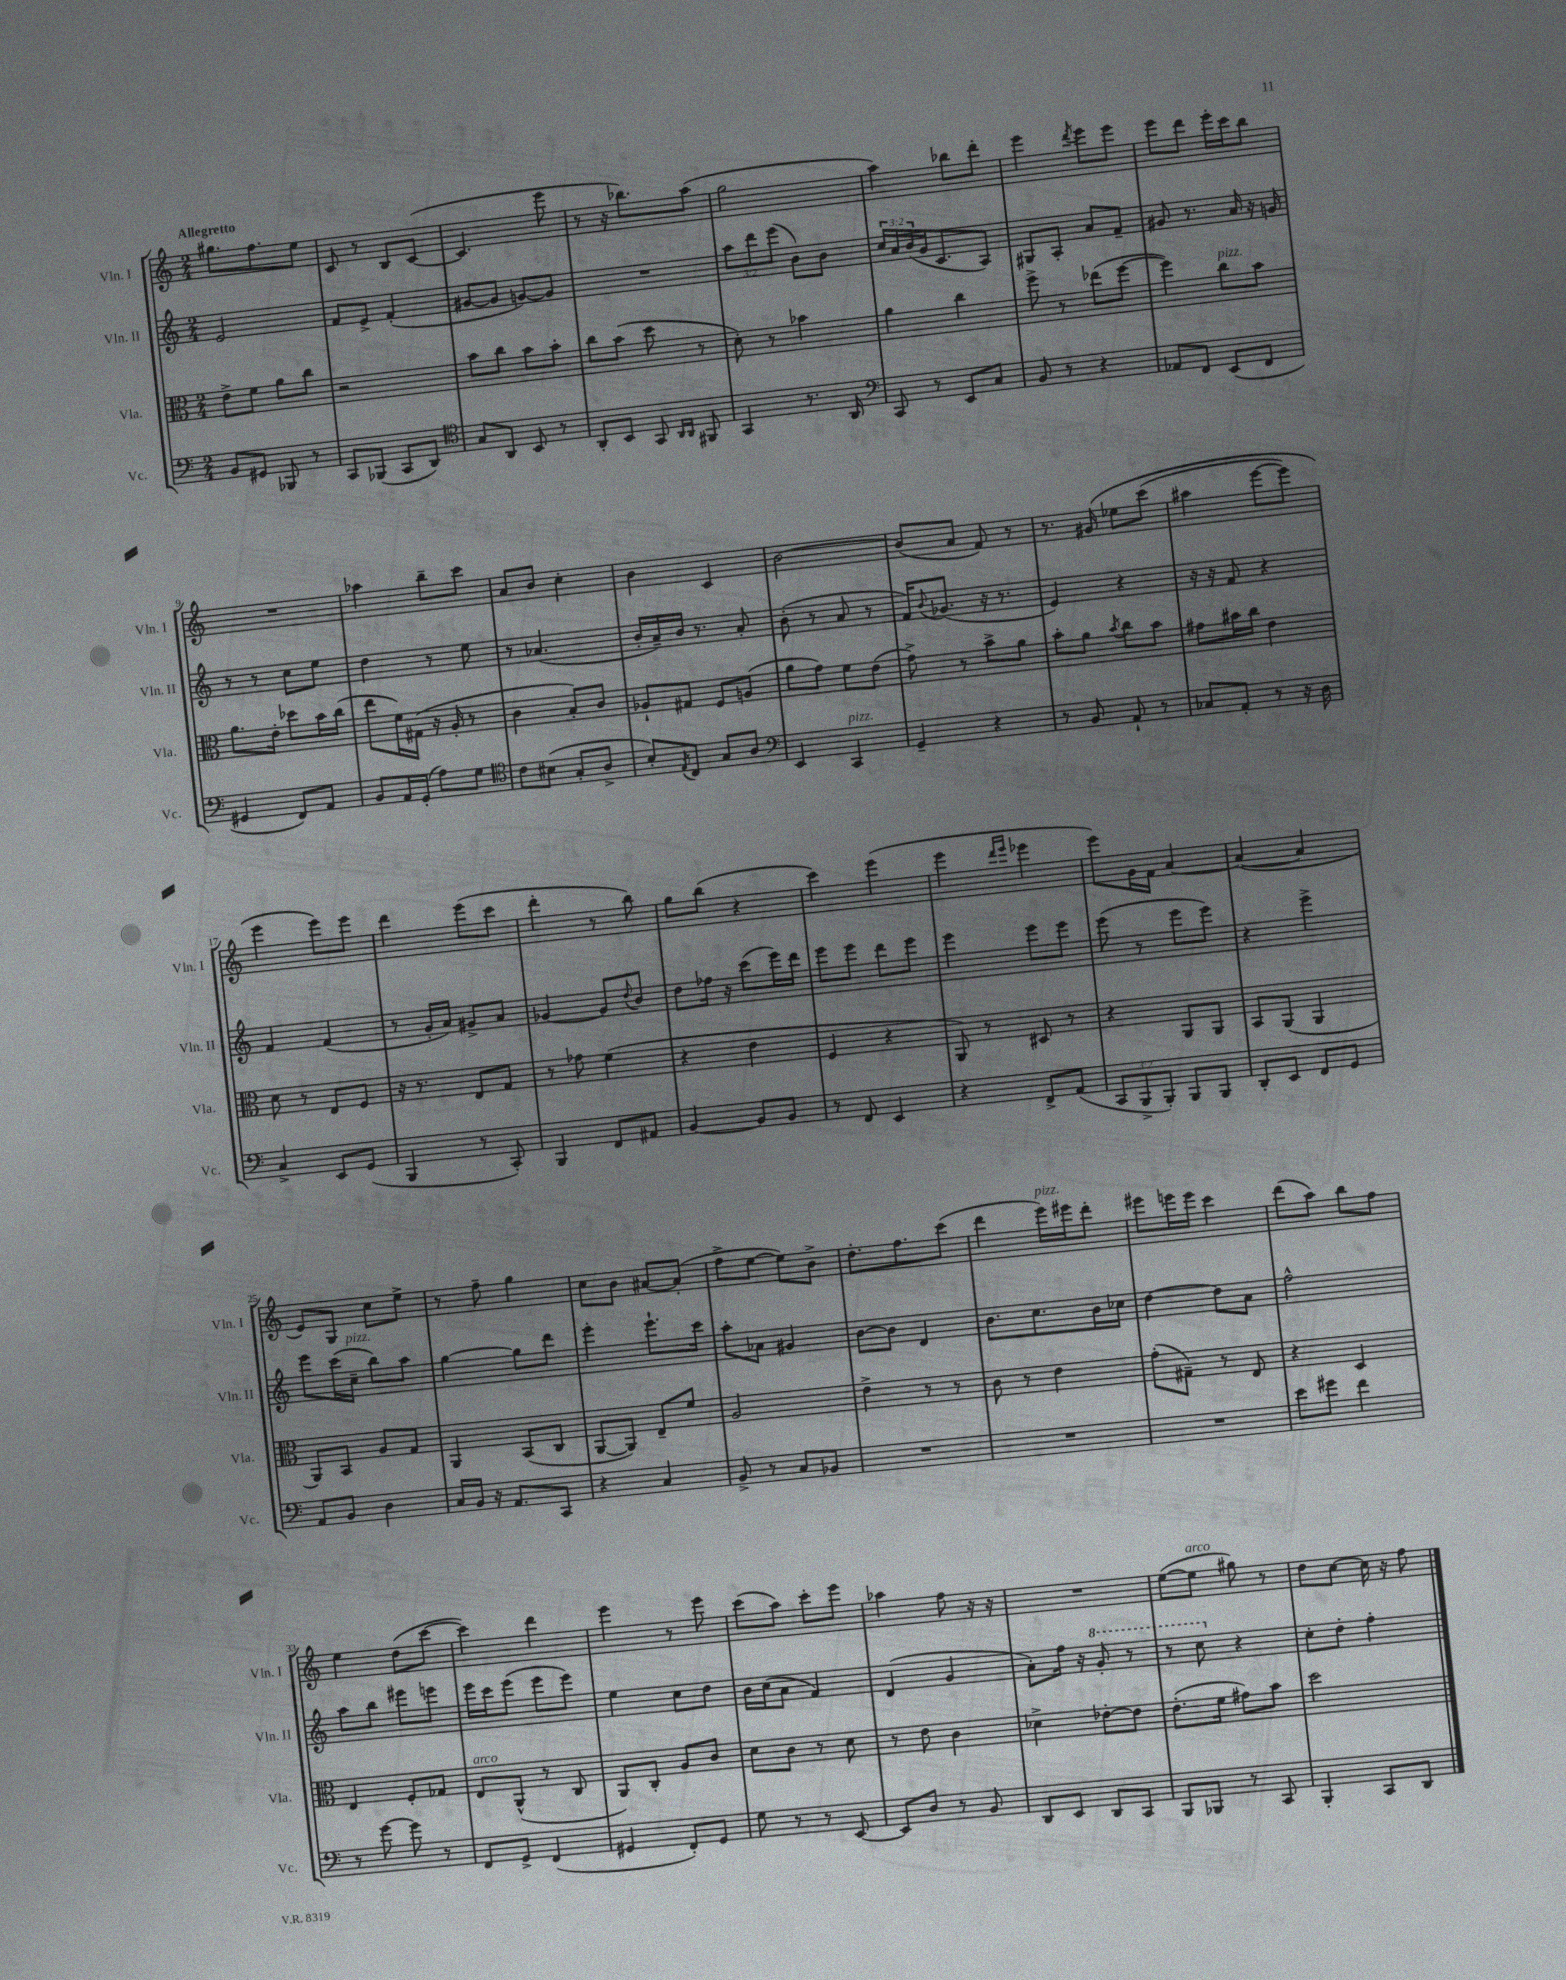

**kern	**kern	**kern	**kern
*staff4	*staff3	*staff2	*staff1
*clefF4	*clefC3	*clefG2	*clefG2
*k[]	*k[]	*k[]	*k[]
*M2/4	*M2/4	*M2/4	*M2/4
8BB	8e^	2e	8.gg#
8GG#	8f	.	.
.	.	.	8.ff
8BBB-	8a	.	.
8r	8cc	.	8ee
=	=	=	=
8CC	2r	8f	8c
(8BBB-	.	8e^	8r
8CC	.	(4f'	8B
8DD)	.	.	([8c
=	=	=	=
*clefC4	*	*	*
8G	8b	[8g#	4.c]
8AA	8cc	8g#]	.
8BB	8b	[8g)	.
8r	8b'	8g]	8eee
=	=	=	=
8AA'	8cc	2r	8r
8BB	(8b	.	16r
.	.	.	8.bb-)
8GG	8dd	.	.
16qqAA	.	.	.
16qqAA	.	.	.
8FF#	8r	.	(8aa
=	=	=	=
4GG	8d')	12aa	2gg
.	.	12ddd	.
.	8r	.	.
.	.	(12eee	.
8.r	4b-	8b)	.
.	.	8b	.
16AA	.	.	.
=	=	=	=
*clefF4	*	*	*
8CC	4a	24cc	4aa)
.	.	24a	.
.	.	(24b	.
8r	.	16g	.
.	.	8.c	.
8EE	4cc	.	8bb-
8C	.	8A)	8ddd'
=	=	=	=
8BB	8ff^	8G#	4eee
8r	8r	8A'	.
.	.	.	8qddd
4r	(8ee-	8a	8eee
.	[8ff	8f~	8eee
=	=	=	=
8AA-	4ff])	8g#	8eee
8FF	.	8.r	8ddd
(8EE	8cc	.	16eee'
.	.	16a	16ccc
8FF	8b	16r	8bb
.	.	16g	.
=	=	=	=
4GG#	8.a	8r	2r
.	.	8r	.
.	16e'	.	.
8FF)	8dd-	8cc	.
8AA	16b	8ee	.
.	(16cc	.	.
=	=	=	=
8BB	8ee	4dd	4aa-
16AA	16f)	.	.
(16GG'	(16G#	.	.
8A)	16r	8r	8bb~
.	16A'	.	.
8G	8r	8ee	8ccc
=	=	=	=
*clefC4	*	*	*
8c	4c	8r	8a
(8B#	.	(4.a-	8b
8G'	8B')	.	4cc'
8A^	8c	.	.
=	=	=	=
8B')	8A-`	16b'	4b
.	.	16a~)	.
8qE	.	.	.
8C	8G#	16b	.
.	.	8.r	.
8G	8F	.	4c
8A	(8A	8a'	.
=	=	=	=
*clefF4	*	*	*
4EE	8a	(8b'	[2b
.	8g)	8r	.
4CC	8f	8a	.
.	(8e	8r	.
=	=	=	=
4GG~	8g^)	16f)	(8b]
.	.	8qqb	.
.	.	(8.g-	.
.	8r	.	8a
4r	8b^	16r	8f)
.	.	8.r	.
.	8a	.	8r
=	=	=	=
8r	8b'	4e)	8.r
8BB	8a	.	.
.	.	.	&(16g#
.	8qb	.	.
8AA`	8cc	4r	8ee-
8r	8b	.	(8ccc
=	=	=	=
8C-	8g#	16r	4aa#
.	.	16r	.
8AA'	16b#	8f	.
.	16cc	.	.
8r	4e	4r	[8eee
16r	.	.	8eee])
16D	.	.	.
=	=	=	=
4C^	8d	4f	4eee
.	8r	.	.
8EE	8E	(4f	8eee&)
(8GG	8F	.	8eee
=	=	=	=
4BBB	16r	8r	4ddd
.	8.r	.	.
.	.	16g'	.
.	.	16a)	.
8r	8E	8g#^	(8eee
8CC')	8G	8a	8ccc
=	=	=	=
4BBB	8r	[4g-	4ddd'
.	8g-	.	.
8FF	(4f	8g-]	8r
.	.	8qqdd	.
8AA#	.	8b	8bb)
=	=	=	=
[4BB	4r	8dd	8gg
.	.	16ff-	(8bb
.	.	16r	.
8BB]	4e	(8ccc	4r
8BB	.	16eee)	.
.	.	16ddd	.
=	=	=	=
8r	4F	8eee	4ccc)
8FF	.	8eee	.
4EE	4r	8ddd	(4eee
.	.	8eee	.
=	=	=	=
4r	8AA)	4eee	4eee
.	8r	.	.
.	.	.	16qqddd
.	.	.	16qqeee
8FF^	8D#	8eee	4eee-
(8AA	8r	8eee	.
=	=	=	=
12CC	4r	(8eee	8eee)
12BBB^	.	.	.
.	.	8r	16g
12BBB')	.	.	.
.	.	.	16f
8BBB	8AA	8eee	[4a
8BBB	8AA	8eee)	.
=	=	=	=
8DD'	8BB	4r	(4a_
8EE	(8AA	.	.
8FF	4AA	4eee^	4a]
8GG	.	.	.
=	=	=	=
8AA	8AA)	8eee	8e)
8BB	8BB	(16ccc	8G
.	.	16cc~	.
4D	8A	8bb)	8cc
.	8G	8aa	8ee^
=	=	=	=
16C	4AA	[4gg	8r
16BB	.	.	.
16r	.	.	8ff~
8.AA	.	.	.
.	(8BB	8gg]	4gg
8CC	8C	8ddd	.
=	=	=	=
4r	[8AA	4eee'	8cc
.	8AA])	.	8b
4C	8E~	8.eee`	[8a#
.	8f	.	(8a#']
.	.	16ccc	.
=	=	=	=
8BB^	2A	8aa'	8ff^
8r	.	8a-	[8ee
8C	.	4g#	8ee])
8BB-	.	.	8b^
=	=	=	=
2r	4e^	[8b	8.dd'
.	.	8b]	.
.	.	.	8.ff
.	8r	4d	.
.	8r	.	(8ccc
=	=	=	=
2r	8c	8.b	4ddd
.	8r	.	.
.	.	8.cc	.
.	4e	.	16eee)
.	.	.	16eee#
.	.	16b	8ddd'
.	.	16cc-	.
=	=	=	=
2r	(8g'	[4dd	8eee#
.	8G#~)	.	16eee
.	.	.	16eee
.	8r	8dd]	4ccc
.	8E	8a	.
=	=	=	=
8e	4r	2ff^^	(8ddd
8g#	.	.	8aa)
4f	4D	.	8bb
.	.	.	8ff
=	=	=	=
8r	4E	8aa	4ee
[8g	.	8bb	.
8g]	8F'	8eee#	(8dd
8r	8G-	8eee	[8ccc
=	=	=	=
8FF	8E	16eee	4ccc])
.	.	16ccc	.
8GG^	(8AA^^	(8eee	.
(4FF	8r	8eee	4ddd
.	8C	8eee)	.
=	=	=	=
4GG#	8AA)	4ee	4eee
.	8C'	.	.
8FF')	8A	8cc	8r
8GG#	8c	8dd	8eee
=	=	=	=
8G	8d	16b	(8ccc
.	.	(16cc	.
8r	8c	8a	8aa)
8r	8r	4f)	8ccc'
[8EE	8d	.	8eee
=	=	=	=
8EE]	8r	(4d	4aa-
8D	8e	.	.
8r	4c	4g	8ff
8BB	.	.	16r
.	.	.	16r
=	=	=	=
8DD	4d-^	8a')	2r
8EE	.	16ff	.
.	.	16r	.
8DD	[8e-'	8gg'	.
8CC	8e-]	8r	.
=	=	=	=
8BBB	(8.e'	8r	([8ee
8BBB-	.	8ccc	8ee]
.	16f	.	.
8r	8g#)	4r	8gg#)
8CC	8b	.	8r
=	=	=	=
4BBB'	2dd	8cc'	8dd
.	.	8dd'	[8cc
8CC	.	4ff'	16cc]
.	.	.	16r
8DD	.	.	8ff
==	==	==	==
*-	*-	*-	*-
